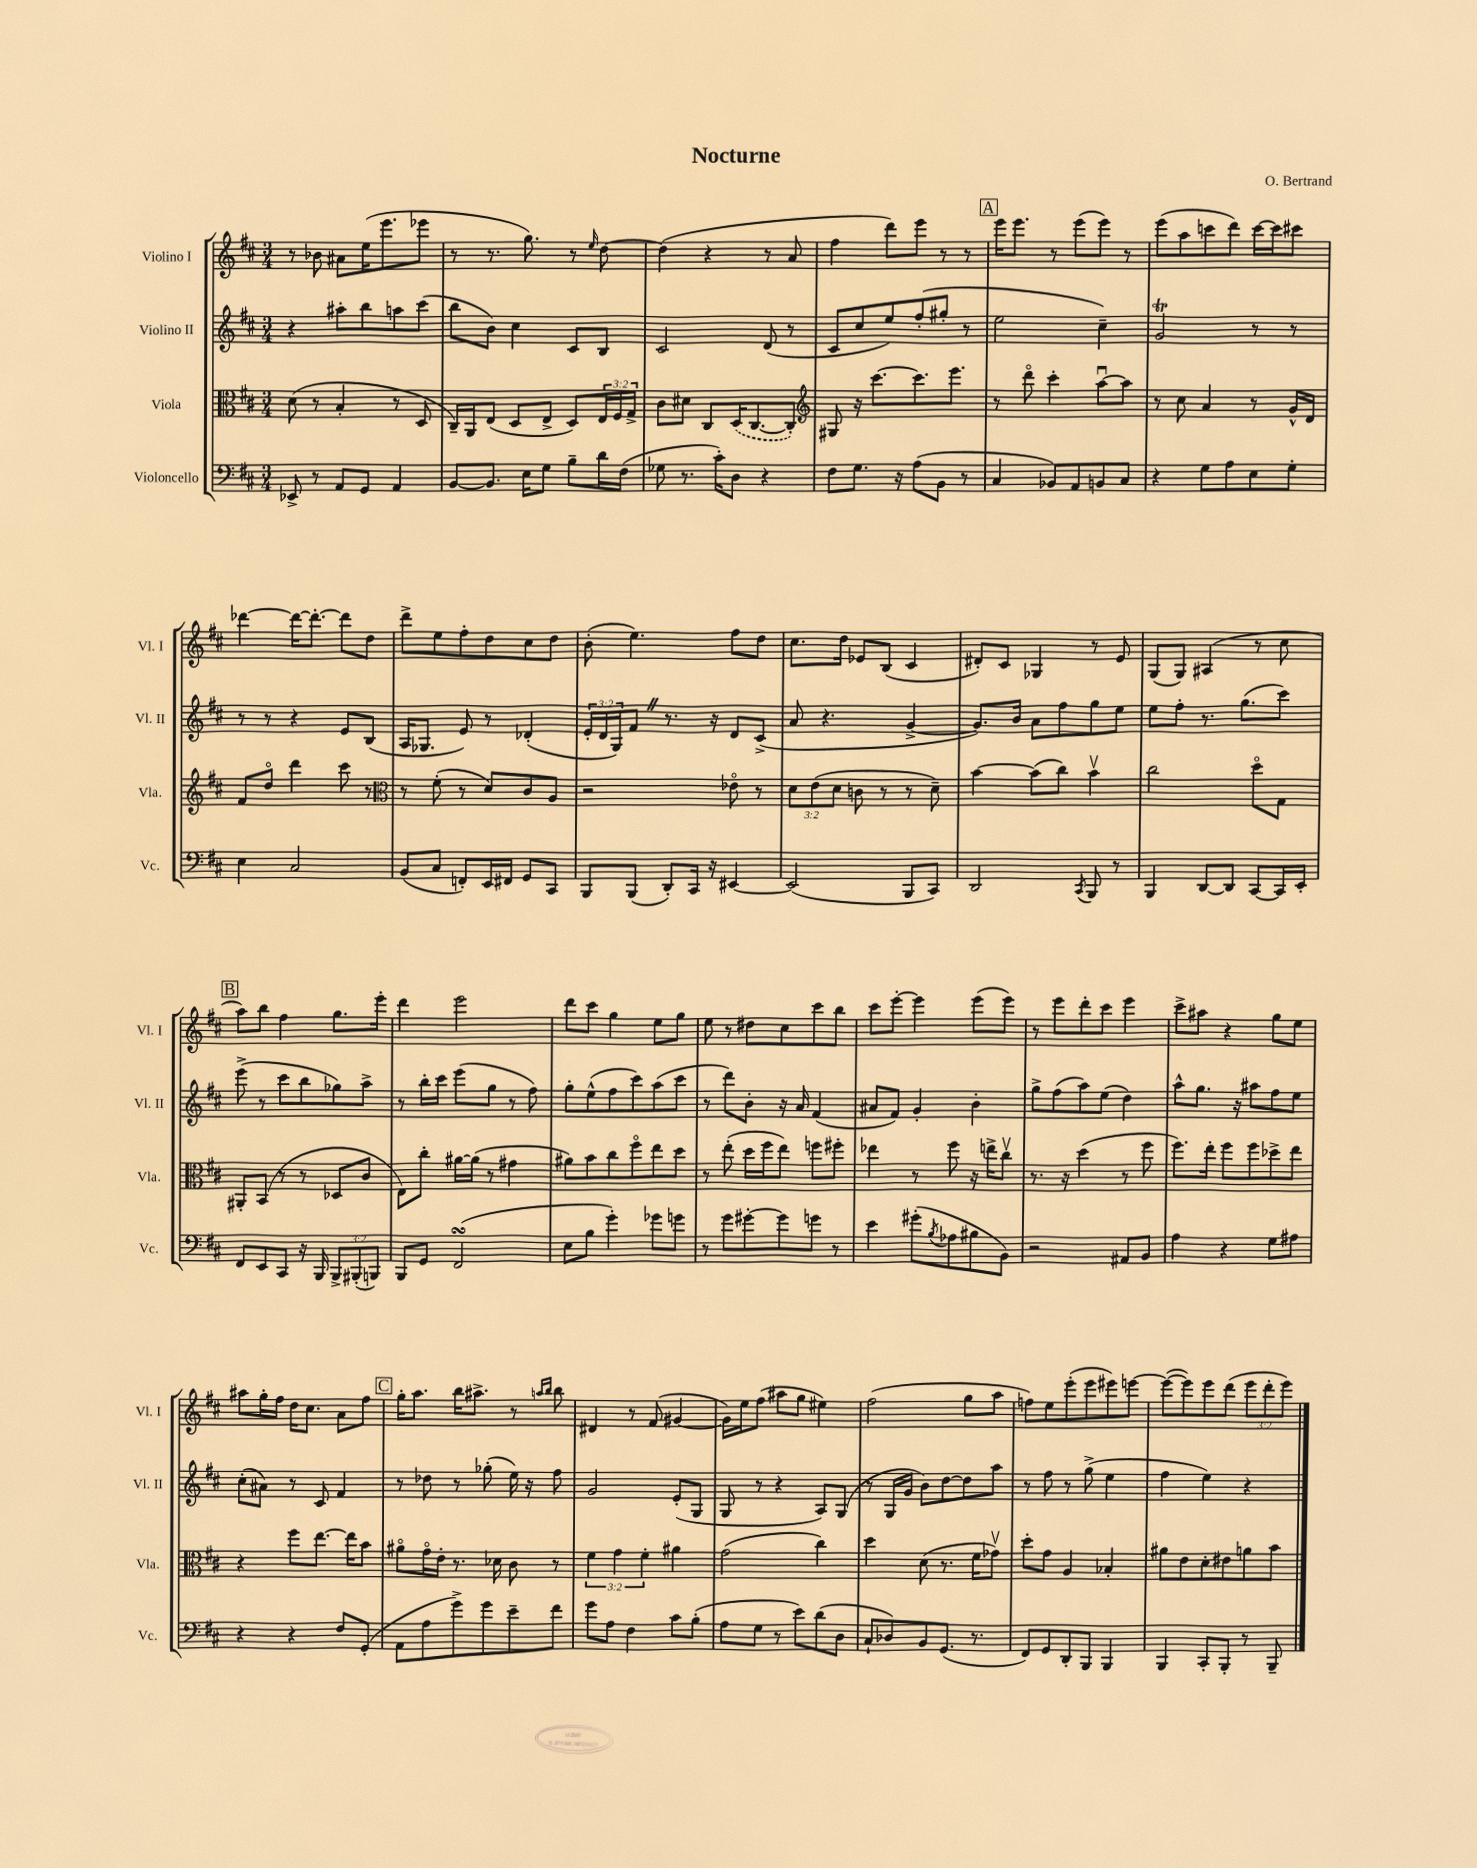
\header { title = "Nocturne" composer = "O. Bertrand" }
<<
\new StaffGroup <<
\new Staff = "s0" \with { instrumentName = "Violino I" shortInstrumentName = "Vl. I" } {
    \clef treble \key d \major \numericTimeSignature \time 3/4 \override Staff.TupletNumber.text = #tuplet-number::calc-fraction-text
    r8 bes'8 ais'8 e''16( e'''8. ees'''8 |
    r8 r8. g''8.) r8 \grace { e''16 } d''8~ |
    d''4( r4 r8 a'8 |
    fis''4 d'''8) e'''8 r8 r8 |
    \mark \markup { \box "A" } e'''16 e'''8. r8 e'''8( e'''8) r8 |
    e'''8( a''8 c'''8 d'''8) c'''16~ c'''16 cis'''8 |
    des'''4~ des'''16~ des'''8.~-. des'''8 d''8 |
    d'''8-> e''8 fis''8-. d''8 cis''8 d''8 |
    b'8-.( e''4.) fis''8 d''8 |
    cis''8. d''16 ees'8 b8( cis'4 |
    dis'8-.) cis'8 ges4 r8 e'8 |
    g8( g8) ais4( r8 cis''8 |
    \mark \markup { \box "B" } a''8) b''8 fis''4 g''8. e'''16-. |
    d'''4 e'''2 |
    d'''8 cis'''8 g''4 e''8 g''8 |
    e''8 r8 dis''8 cis''8 cis'''8 b''8 |
    cis'''8 e'''8~-. e'''4 e'''8( e'''8) |
    r8 e'''8 d'''8-. cis'''8 e'''4 |
    cis'''8-> ais''8 r4 g''8 e''8 |
    ais''8 g''16-. fis''16 d''16 cis''8. a'8 fis''8 |
    \mark \markup { \box "C" } g''16-. a''8. b''16 ais''8.-> r8 \grace { a''16 b''16 } b''8 |
    dis'4 r8 fis'8( gis'4~ |
    gis'16) e''16 fis''8( ais''8 g''8 eis''4) |
    fis''2( g''8 a''8 |
    f''8) e''8 e'''8-.( e'''8 eis'''8) e'''8~ |
    e'''8~( e'''8) e'''8 d'''8( \tuplet 3/2 { e'''8 d'''8-. e'''8) } \bar "|." |
}
\new Staff = "s1" \with { instrumentName = "Violino II" shortInstrumentName = "Vl. II" } {
    \clef treble \key d \major \numericTimeSignature \time 3/4 \override Staff.TupletNumber.text = #tuplet-number::calc-fraction-text
    r4 ais''8-. b''8 a''8 cis'''8( |
    b''8 b'8) cis''4 cis'8 b8 |
    cis'2 d'8( r8 |
    cis'8 cis''8 e''8) fis''8-.( gis''8-. r8 |
    \mark \markup { \box "A" } e''2 cis''4--) |
    g'2\trill r8 r8 |
    r8 r8 r4 e'8 b8( |
    a16 ges8. e'8) r8 des'4-.( |
    \tuplet 3/2 { e'16-. d'16 g16) } fis'8 \once \override BreathingSign.text = \markup { \musicglyph "scripts.caesura.straight" } \breathe r8. r16 d'8 cis'8->( |
    a'8 r4. g'4~-> |
    g'8.) b'16 a'8 fis''8 g''8 e''8 |
    e''8 fis''8-. r8. g''8.( cis'''8) |
    \mark \markup { \box "B" } e'''8->( r8 cis'''8 b''8 ges''8) a''8-> |
    r8 b''16-. cis'''16 e'''8( g''8 r8 fis''8) |
    g''8-. e''8-^( fis''8 cis'''8) a''8( cis'''8 |
    r8 d'''8) b'8-. r16 a'16 fis'4( |
    ais'8 fis'8) g'4-. b'4-. |
    g''8-> fis''8( a''8) e''8( d''4) |
    a''8-^ g''8. r16 ais''8 fis''8 e''8 |
    cis''8-.( ais'8) r8 cis'8 fis'4 |
    \mark \markup { \box "C" } r8 des''8 r8 ges''8-.( e''16) r16 fis''8 |
    g'2 e'8-.( g8 |
    g8 r8 r4 a8) g8( |
    r8 g16 g'16 b'8) d''8~ d''8 a''8 |
    r8 fis''8 r8 g''8->( e''4 |
    fis''4 e''4) r4 \bar "|." |
}
\new Staff = "s2" \with { instrumentName = "Viola" shortInstrumentName = "Vla." } {
    \clef alto \key d \major \numericTimeSignature \time 3/4 \override Staff.TupletNumber.text = #tuplet-number::calc-fraction-text
    d'8( r8 b4-. r8 d8 |
    cis16--) a,16 e8( d8 e8-> d8) \tuplet 3/2 { e16 fis16 g16-> } |
    cis'8 dis'8 cis8 \once \slurDashed d16( cis8.~ cis8-.) |
    \clef treble gis8 r16 cis'''8.~ cis'''8. e'''8. |
    \mark \markup { \box "A" } r8 d'''8\flageolet cis'''4-. a''8~\downbow a''8 |
    r8 cis''8 a'4 r8 g'16-^ d'16 |
    fis'8 d''8\flageolet d'''4 cis'''8 r8 |
    \clef alto r8 fis'8-.( r8 d'8) cis'8 a8 |
    r2 ees'8\flageolet r8 |
    \tuplet 3/2 { d'8 e'8( d'8 } c'8 r8 r8 d'8--) |
    b'4~ b'8( cis''8) b'4\upbow |
    cis''2 d''8\flageolet g8 |
    \mark \markup { \box "B" } ais,8-. b,8( r8 r8 des8 cis'8 |
    e8) cis''8-. ais'16~ ais'16( r8 gis'4 |
    ais'8) b'8 cis''8 fis''8\flageolet e''8 d''8 |
    r8 e''8-.( d''16 fis''16 e''8) f''8 fis''8-. |
    ees''4 r8 fis''8 r16 e''16-> cis''8\upbow |
    r8. r16 d''4( r8 fis''8 |
    fis''8.) e''16-. fis''8 fis''8 des''8-> e''8 |
    r4 fis''8 e''8.~ e''16 b'8 |
    \mark \markup { \box "C" } ais'8\flageolet g'16\flageolet e'16-. r8. des'16 cis'8 r8 |
    \tuplet 3/2 { fis'4 g'4 fis'4-. } ais'4 |
    g'2( cis''4) |
    d''4 d'8( r8. fis'16 ges'8\upbow) |
    d''8-. g'8 a4 bes4-. |
    ais'8 e'8 d'8-. eis'8 a'8 b'8 \bar "|." |
}
\new Staff = "s3" \with { instrumentName = "Violoncello" shortInstrumentName = "Vc." } {
    \clef bass \key d \major \numericTimeSignature \time 3/4 \override Staff.TupletNumber.text = #tuplet-number::calc-fraction-text
    ees,8-> r8 a,8 g,8 a,4 |
    b,8~ b,8. e16 g8 b8-- d'16 fis16( |
    ges8 r8. cis'16-.) d8 r4 |
    fis8 g8. r16 a8( b,8 r8 |
    \mark \markup { \box "A" } cis4 bes,8) a,8 b,8 cis8 |
    r4 g8 a8 e8 g8-. |
    e4 cis2 |
    b,8( cis8 f,8-.) e,16 fis,16 g,8 cis,8 |
    b,,8 b,,8( d,8-.) cis,16 r16 eis,4~ |
    eis,2( b,,8 cis,8) |
    d,2 \acciaccatura { cis,8 } b,,8 r8 |
    b,,4 d,8~ d,8 cis,8~ cis,16 e,16-. |
    \mark \markup { \box "B" } fis,8 e,8 cis,8 r16 b,,16 \tuplet 3/2 { b,,8-> bis,,8-.( b,,8) } |
    b,,8 g,8 fis,2\turn( |
    e8 b8 g'4-.) ges'8 g'8 |
    r8 g'8 gis'8~-. gis'8 g'8 r8 |
    e'4 gis'8-.( \acciaccatura { b8 } aes8 bis8 b,8) |
    r2 ais,8 b,8 |
    a4 r4 g8 ais8 |
    r4 r4 fis8 g,8-.( |
    \mark \markup { \box "C" } a,8 a8 g'8->) g'8 e'8-- fis'8 |
    g'8 a8 fis4 cis'8 b8-.( |
    a8 g8 r8 e'8) d'8( d8 |
    cis8-! des8) b,8 g,8.( r8. |
    fis,8) g,8 d,8-. b,,8 b,,4 |
    b,,4 cis,8-. b,,8-. r8 b,,8-- \bar "|." |
}
>>
>>
\layout { \context { \Score \remove "Bar_number_engraver" } }
